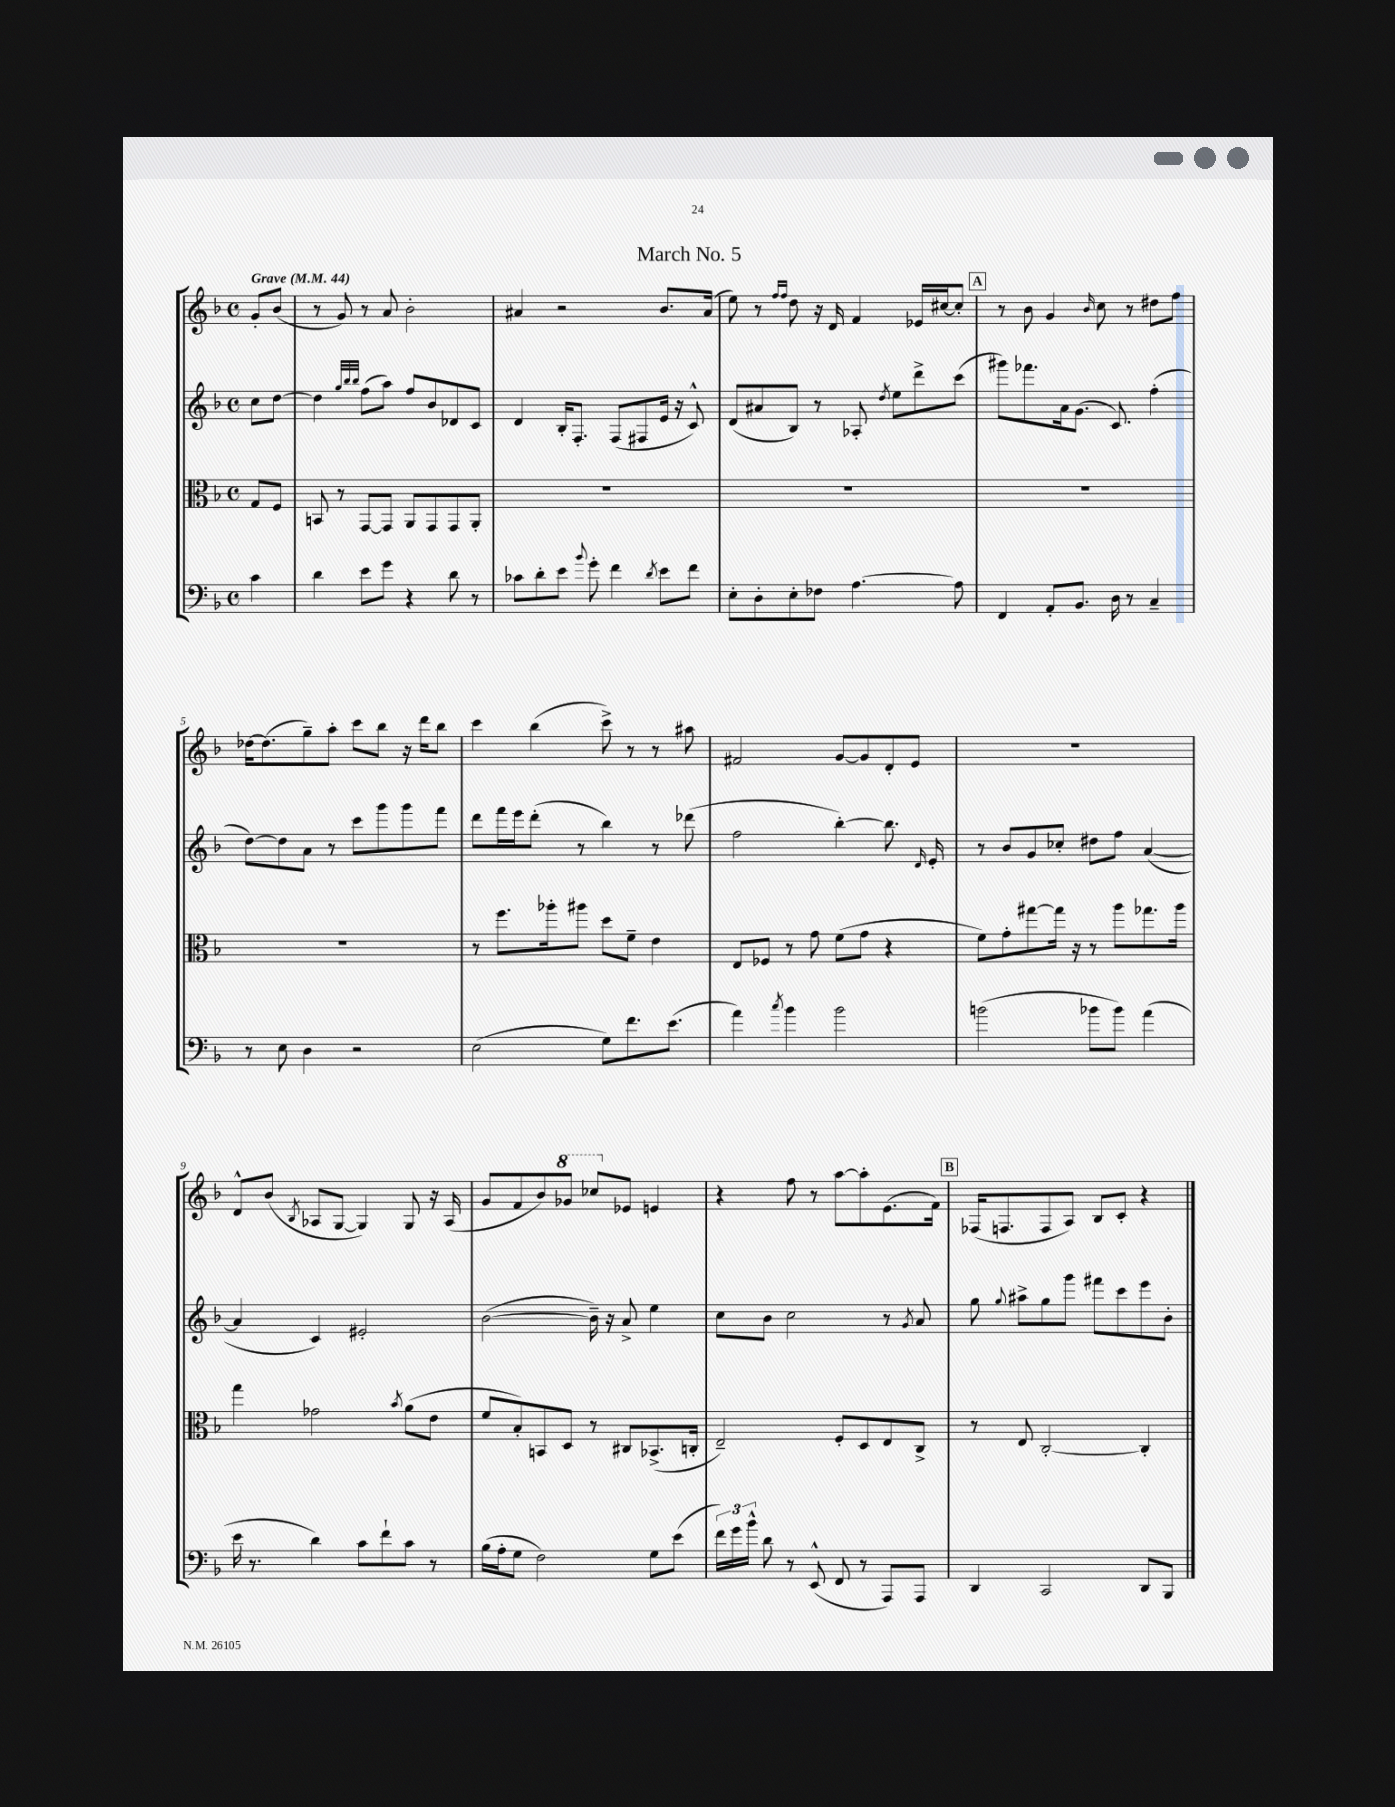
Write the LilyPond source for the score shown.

\header { title = "March No. 5" }
<<
\new StaffGroup <<
\new Staff = "s0" {
    \clef treble \key f \major \defaultTimeSignature \time 4/4 \partial 4 \tempo "Grave" 4 = 44
    \autoBeamOff g'8[-. bes'8]( |
    r8 g'8) r8 a'8 bes'2-. |
    ais'4 r2 bes'8.[ ais'16]( |
    e''8) r8 \grace { f''16[ f''16] } d''8 r16 d'16 f'4 ees'16[ cis''16~ cis''8]-. |
    \mark \markup { \box "A" } r8 bes'8 g'4 \grace { bes'16 } c''8 r8 dis''8[ f''8] |
    des''16[~ des''8.( g''8--) a''8]-. c'''8[ bes''8] r16 d'''16[ bes''8] |
    c'''4 bes''4( c'''8->) r8 r8 ais''8 |
    fis'2 g'8[~ g'8 d'8-. e'8] |
    R1 |
    d'8[-^ bes'8]( \acciaccatura { bes8 } aes8[ g8]~ g4) g8 r16 aes16( |
    g'8[ f'8 bes'8) \ottava #1 ges''8] ces'''8[ \ottava #0 ees'8] e'4 |
    r4 f''8 r8 a''8[~ a''8-. e'8.( f'16]) |
    \mark \markup { \box "B" } fes16[( f8. f8 a8]) bes8[ c'8]-. r4 \bar "|." |
}
\new Staff = "s1" {
    \clef treble \key f \major \defaultTimeSignature \time 4/4 \partial 4
    \autoBeamOff c''8[ d''8]~ |
    d''4 \grace { g''32[ bes''32 bes''32] } f''8[( a''8]) f''8[ bes'8 des'8 c'8] |
    d'4 bes16[-. f8.]-. f8[( fis8 e'16] r16 c'8-^) |
    d'8[( ais'8 bes8]) r8 aes8-. \acciaccatura { d''8 } e''8[ d'''8-> c'''8]( |
    \mark \markup { \box "A" } gis'''8[) fes'''8. a'16 g'8.]( c'8.) f''4-.( |
    d''8[~) d''8 a'8] r8 c'''8[ g'''8 g'''8 f'''8] |
    d'''8[ f'''16 e'''16 d'''8]-.( r8 bes''4) r8 des'''8( |
    f''2 bes''4~-.) bes''8. \grace { d'16 } e'16-. |
    r8 bes'8[ g'8 ces''8]-. dis''8[ f''8] a'4~( |
    a'4 c'4) eis'2-. |
    bes'2~( bes'16--) r16 a'8-> e''4 |
    c''8[ bes'8] c''2 r8 \acciaccatura { g'8 } a'8 |
    \mark \markup { \box "B" } g''8 \appoggiatura { g''8 } ais''8[-> g''8 g'''8] fis'''8[ c'''8 e'''8 bes'8]-. \bar "|." |
}
\new Staff = "s2" {
    \clef alto \key f \major \defaultTimeSignature \time 4/4 \partial 4
    \autoBeamOff g8[ f8] |
    b,8 r8 g,8[~ g,8] a,8[ g,8 g,8 a,8]-. |
    R1 |
    R1 |
    \mark \markup { \box "A" } R1 |
    R1 |
    r8 f''8.[ aes''16-. ais''8] d''8[ f'8]-- e'4 |
    e8[ fes8] r8 g'8 f'8[( g'8] r4 |
    f'8[) g'8-. gis''8~ gis''16] r16 r8 a''8[ ges''8. a''16] |
    g''4 ges'2 \acciaccatura { bes'8 } a'8[( e'8] |
    f'8[ bes8-.) b,8 d8] r8 cis8[ bes,8.->( c16]-. |
    e2--) f8[-. d8 e8 c8]-> |
    \mark \markup { \box "B" } r8 e8 c2~-. c4-. \bar "|." |
}
\new Staff = "s3" {
    \clef bass \key f \major \defaultTimeSignature \time 4/4 \partial 4
    \autoBeamOff c'4 |
    d'4 e'8[ g'8] r4 d'8 r8 |
    ces'8[ d'8-. e'8] \appoggiatura { bes'8 } g'8-. f'4 \acciaccatura { d'8 } e'8[ f'8] |
    e8[-. d8-. e8-. fes8] a4.~ a8 |
    \mark \markup { \box "A" } f,4 a,8[-. bes,8.] d16 r8 c4-- |
    r8 e8 d4 r2 |
    e2( g8[) f'8. e'8.]( |
    a'4) \acciaccatura { c''8 } bes'4 bes'2 |
    b'2( bes'8[ bes'8]) a'4( |
    e'16 r8. d'4) c'8[ f'8-! c'8] r8 |
    bes16[( a16-. g8] f2) g8[ e'8]( |
    \tuplet 3/2 { f'16[) g'16 bes'16]-^ } d'8 r8 e,8-^( f,8 r8 a,,8[) a,,8] |
    \mark \markup { \box "B" } d,4 c,2 d,8[ bes,,8] \bar "|." |
}
>>
>>
